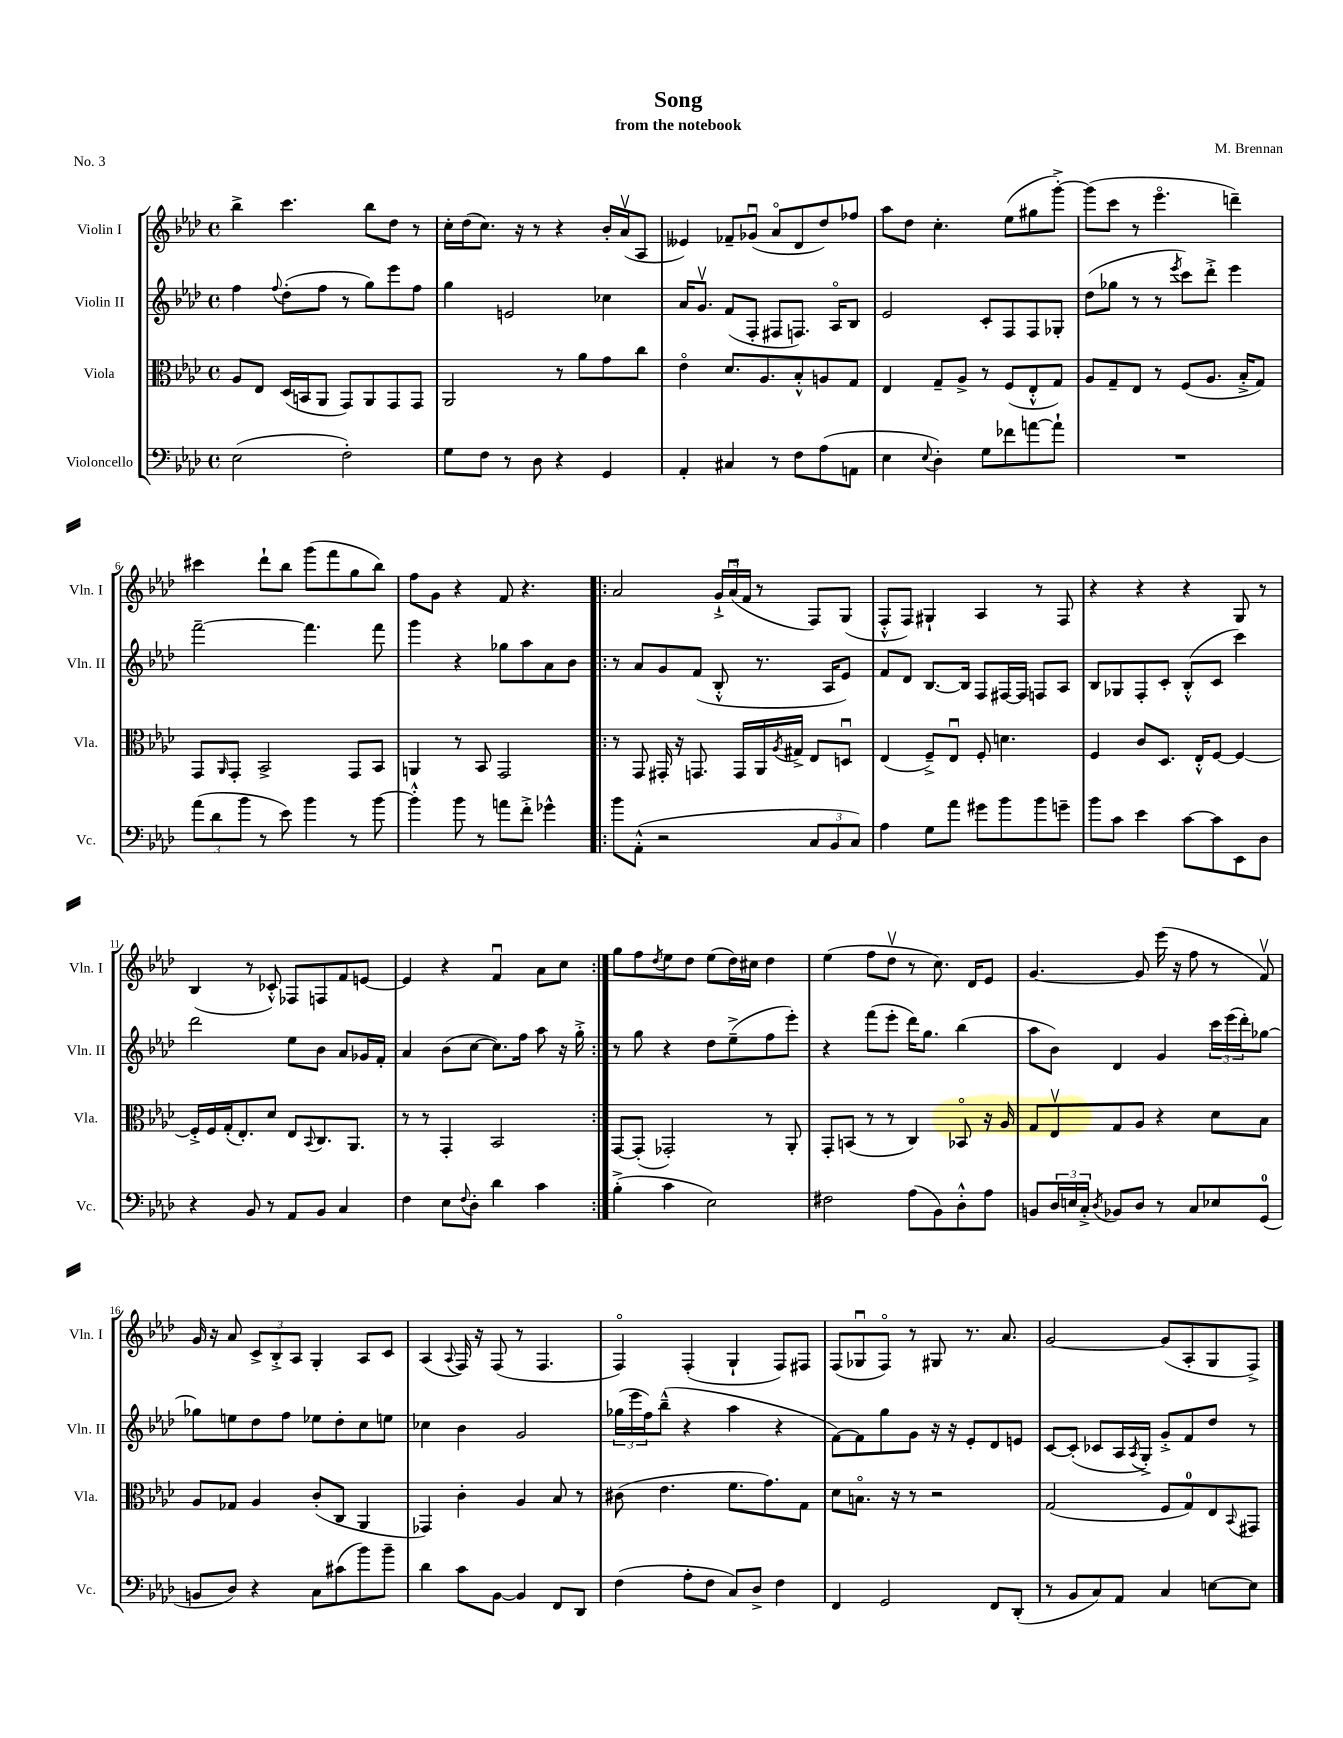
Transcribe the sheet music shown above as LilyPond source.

\header { title = "Song" composer = "M. Brennan" subtitle = "from the notebook" piece = "No. 3" }
<<
\new StaffGroup <<
\new Staff = "s0" \with { instrumentName = "Violin I" shortInstrumentName = "Vln. I" } {
    \clef treble \key aes \major \defaultTimeSignature \time 4/4
    bes''4-> c'''4. bes''8 des''8 r8 |
    c''16-. des''16( c''8.) r16 r8 r4 bes'16-. aes'16\upbow( aes8 |
    eeses'4) fes'8-- ges'8\downbow( aes'8\flageolet des'8 des''8) fes''8 |
    aes''8 des''8 c''4.-. ees''8( gis''8 g'''8~-.->) |
    g'''8( c'''8 r8 ees'''4.\flageolet d'''4--) |
    cis'''4 des'''8-! bes''8 g'''8( f'''8 g''8 bes''8) |
    f''8 g'8 r4 f'8 r4. |
    \repeat volta 2 { aes'2 \tuplet 3/2 { g'16-!-> aes'16\downbow( f'16 } r8 f8) g8( |
    f8-.-^ f8) gis4-! aes4 r8 f8 |
    r4 r4 r4 g8 r8 |
    bes4( r8 ces'8-.-^) fes8 f8 f'8 e'8~ |
    e'4 r4 f'4\downbow aes'8 c''8 | }
    g''8 f''8 \acciaccatura { des''8 } ees''8 des''8 ees''8( des''16) cis''16 des''4 |
    ees''4( f''8 des''8\upbow r8 c''8.) des'16 ees'8 |
    g'4.~ g'8 ees'''16( r16 f''8 r8 f'8\upbow) |
    g'16 r16 aes'8 \tuplet 3/2 { c'8-> bes8-.-> aes8 } g4-. aes8 c'8 |
    aes4( \appoggiatura { aes8 } f16) r16 f8( r8 f4. |
    f4\flageolet) f4-.( g4-! f8) fis8 |
    f8( ges8\downbow f8\flageolet) r8 gis8 r8. aes'8. |
    g'2~ g'8( aes8-. g8 f8->) \bar "|." |
}
\new Staff = "s1" \with { instrumentName = "Violin II" shortInstrumentName = "Vln. II" } {
    \clef treble \key aes \major \defaultTimeSignature \time 4/4
    f''4 \appoggiatura { f''8 } des''8-.( f''8 r8 g''8) ees'''8 f''8 |
    g''4 e'2 ces''4 |
    aes'16 g'8.\upbow f'8( f8-. fis8 f8.) aes16\flageolet bes8 |
    ees'2 c'8-. f8 f8 ges8-. |
    des''8( ges''8 r8 r8 \acciaccatura { ees'''8 } c'''8) des'''8-.-> ees'''4 |
    f'''2~-- f'''4. f'''8 |
    g'''4 r4 ges''8 aes''8 aes'8 bes'8 |
    \repeat volta 2 { r8 aes'8 g'8 f'8( bes8-.-^ r8. aes16 ees'8) |
    f'8 des'8 bes8.~ bes16 f8 fis16~ fis16 f8 aes8 |
    bes8 ges8 f8-. c'8-. bes8-.-^( c'8 c'''4) |
    des'''2 ees''8 bes'8 aes'8 ges'16 f'16-. |
    aes'4 bes'8( c''8~ c''8.) f''16 aes''8 r16 g''16-.-> | }
    r8 g''8 r4 des''8 ees''8--->( f''8 ees'''8-.) |
    r4 f'''8( ees'''8-. des'''16) g''8. bes''4( |
    aes''8 bes'8) des'4 g'4 \tuplet 3/2 { c'''16 ees'''16( des'''16-.) } ges''8~ |
    ges''8 e''8 des''8 f''8 ees''8 des''8-. c''8 e''8 |
    ces''4 bes'4 g'2 |
    \tuplet 3/2 { ges''16( ees'''16 f''16) } bes''8---^( r4 aes''4 r4 |
    f'8~) f'8 g''8 g'8 r16 r16 ees'8-. des'8 e'8 |
    c'8~ c'8-.( ces'8 aes16 \acciaccatura { aes8 } g16-.->) g'8-.-> f'8 des''8 r8 \bar "|." |
}
\new Staff = "s2" \with { instrumentName = "Viola" shortInstrumentName = "Vla." } {
    \clef alto \key aes \major \defaultTimeSignature \time 4/4
    aes8 ees8 des16( b,16 aes,8 g,8) aes,8 g,8 g,8 |
    aes,2 r8 aes'8 g'8 c''8 |
    ees'4\flageolet des'8. aes8. bes8-.-^ a8 g8 |
    ees4 g8-- aes8-> r8 f8( ees8-.-^ g8) |
    aes8 g8-- ees8 r8 f8( aes8. bes16-.-> g8) |
    g,8 \grace { aes,16 } g,8-. bes,2-> g,8 bes,8 |
    a,4 r8 bes,8 g,2 |
    \repeat volta 2 { r8 g,8 gis,16-. r16 g,8. g,16 aes,16 \acciaccatura { aes8 } gis16-> ees8 d8\downbow |
    ees4( f8--->) ees8\downbow f8-. d'4. |
    f4 c'8 des8. ees16-.-^ f8~ f4~ |
    f16-.-> f16 g16-.( ees8.-.) des'8 ees8 \appoggiatura { bes,8 } c8. aes,8. |
    r8 r8 g,4-. bes,2 | }
    g,8~ g,8-.( ges,2-.) r8 aes,8-. |
    g,8-. b,8( r8 r8 c4) bes,8\flageolet r16 aes16 |
    g8 ees8\upbow g8 aes8 r4 des'8 bes8 |
    aes8 ges8 aes4 c'8-.( c8 aes,4 |
    ges,4) c'4-. aes4 bes8 r8 |
    cis'8( ees'4. f'8. g'8.) g8 |
    des'8 b8.\flageolet r16 r8 r2 |
    g2( f8 g8-0) ees8 \appoggiatura { bes,8 } gis,8 \bar "|." |
}
\new Staff = "s3" \with { instrumentName = "Violoncello" shortInstrumentName = "Vc." } {
    \clef bass \key aes \major \defaultTimeSignature \time 4/4
    ees2( f2-.) |
    g8 f8 r8 des8 r4 g,4 |
    aes,4-. cis4 r8 f8 aes8( a,8 |
    ees4 \appoggiatura { ees8 } des4-.) g8 fes'8 a'8~ a'8-! |
    R1 |
    \tuplet 3/2 { aes'8( des'8 bes'8 } r8 ees'8) bes'4 r8 bes'8~ |
    bes'4-.-^ bes'8 r8 a'8 f'8-.-> ges'4-^ |
    \repeat volta 2 { bes'8 aes,8-.-^( r2 \tuplet 3/2 { c8 bes,8 c8) } |
    aes4 g8 aes'8 gis'8 bes'8 bes'8 g'8-- |
    bes'8 c'8 ees'4 c'8~ c'8 ees,8 des8 |
    r4 bes,8 r8 aes,8 bes,8 c4 |
    f4 ees8 \appoggiatura { f8 } des8-. des'4 c'4 | }
    bes4-.->( c'4 ees2) |
    fis2 aes8( bes,8) des8-.-^ aes8 |
    b,8 \tuplet 3/2 { des16 e16 c16-.-> } \acciaccatura { des8 } bes,8 des8 r8 c8 ees8 g,8-0( |
    b,8 des8) r4 c8 cis'8( bes'8) bes'8-- |
    des'4 c'8 bes,8~ bes,4 f,8 des,8 |
    f4( aes8-. f8 c8) des8-> f4 |
    f,4 g,2 f,8 des,8-.( |
    r8 bes,8 c8) aes,8 c4 e8~ e8 \bar "|." |
}
>>
>>
